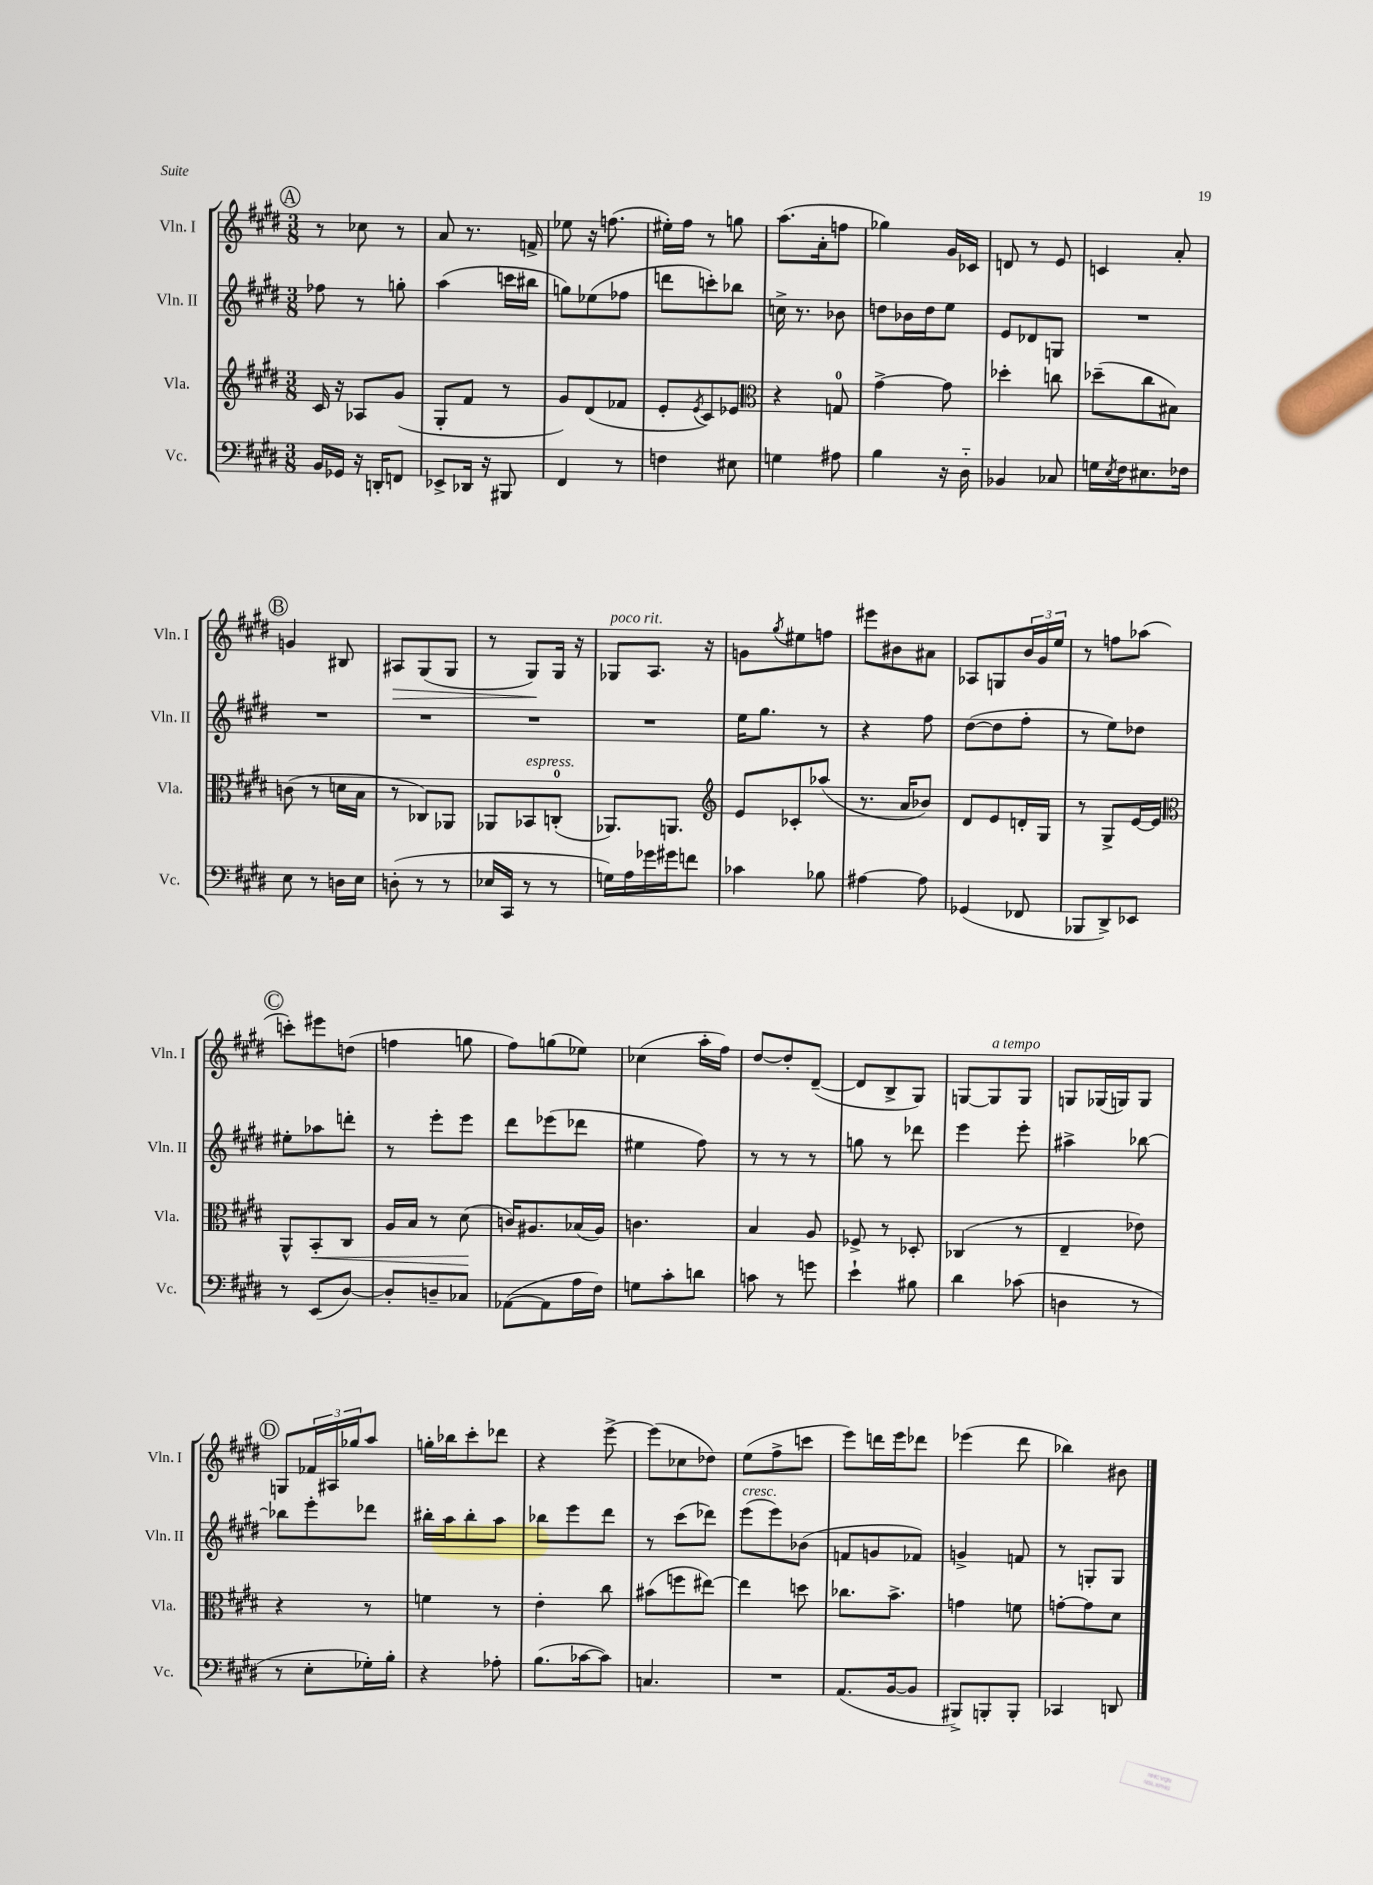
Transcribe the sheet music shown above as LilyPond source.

<<
\new StaffGroup <<
\new Staff = "s0" \with { instrumentName = "Vln. I" shortInstrumentName = "Vln. I" } {
    \clef treble \key e \major \numericTimeSignature \time 3/8
    \mark \markup { \circle "A" } r8 ces''8 r8 |
    a'8 r8. f'16-> |
    ees''8 r16 f''8.( |
    eis''16-.) fis''16 r8 g''8 |
    a''8.( a'16-. f''8 |
    ges''4) gis'16 ces'16 |
    d'8 r8 e'8 |
    c'4 a'8-. |
    \mark \markup { \circle "B" } g'4 bis8 |
    ais8\> gis8( gis8 |
    r8 gis8\!) gis16 r16 |
    ges8^\markup { \italic "poco rit." } a8. r16 |
    g'8 \acciaccatura { gis''8 } eis''8 f''8 |
    eis'''8 bis'8 ais'8 |
    aes8 g8 \tuplet 3/2 { b'16 gis'16 e''16 } |
    r8 f''8 aes''8( |
    \mark \markup { \circle "C" } c'''8-.) eis'''8 d''8( |
    f''4 g''8 |
    fis''8) g''8( ees''8) |
    ces''4( a''16-. fis''16) |
    dis''8~ dis''8-. dis'8~--( |
    dis'8 b8-> gis8) |
    g8~ g8^\markup { \italic "a tempo" } g8 |
    g8 ges16( g16) g8 |
    \mark \markup { \circle "D" } g8 \tuplet 3/2 { fes'16 ais16 ges''16 } a''8 |
    g''16-. bes''16 cis'''8-. des'''8 |
    r4 e'''8~-> |
    e'''8( ces''8 des''8) |
    e''8( fis''8-> c'''8 |
    e'''8) d'''16 e'''16 des'''8 |
    ees'''4( dis'''8 |
    bes''4) bis'8 \bar "|." |
}
\new Staff = "s1" \with { instrumentName = "Vln. II" shortInstrumentName = "Vln. II" } {
    \clef treble \key e \major \numericTimeSignature \time 3/8
    \mark \markup { \circle "A" } fes''8 r8 g''8-. |
    a''4( c'''16 bis''16 |
    g''8) ees''8( fes''8 |
    d'''8 c'''8-.) bes''8 |
    c''16-> r8. bes'8 |
    d''8 bes'16 d''16 e''8 |
    e'8 des'8 g8 |
    R4. |
    \mark \markup { \circle "B" } R4. |
    R4. |
    R4. |
    R4. |
    e''16 gis''8. r8 |
    r4 fis''8 |
    dis''8~( dis''8 fis''8-. |
    r8 e''8) des''8 |
    \mark \markup { \circle "C" } eis''8-. aes''8 d'''8-. |
    r8 e'''8-. e'''8 |
    dis'''8 ees'''8( des'''8 |
    eis''4 fis''8) |
    r8 r8 r8 |
    g''8 r8 des'''8 |
    e'''4 e'''8-. |
    ais''4-> bes''8~ |
    \mark \markup { \circle "D" } bes''8 e'''8-. des'''8 |
    bis''16-. a''16 bis''8-. a''8 |
    bes''8 e'''8 dis'''8 |
    r8 cis'''8( des'''8) |
    e'''8^\markup { \italic "cresc." }( e'''8) bes'8( |
    f'8 g'8 fes'8) |
    g'4-> f'8 |
    r8 g8-. g8 \bar "|." |
}
\new Staff = "s2" \with { instrumentName = "Vla." shortInstrumentName = "Vla." } {
    \clef treble \key e \major \numericTimeSignature \time 3/8
    \mark \markup { \circle "A" } cis'16 r16 aes8 gis'8( |
    gis8-. fis'8 r8 |
    gis'8) dis'8( fes'8 |
    e'8-. \acciaccatura { e'8 } cis'8) ees'8 |
    \clef alto r4 g8-0 |
    gis'4~-> gis'8 |
    des''4-. c''8 |
    des''8--( cis''8 bis8) |
    \mark \markup { \circle "B" } c'8( r8 d'16 b16 |
    r8 ces8) aes,8 |
    aes,8 bes,8^\markup { \italic "espress." } c8-0-.( |
    aes,8.) a,8. |
    \clef treble e'8 ces'8-. aes''8( |
    r8. a'16 bes'8) |
    dis'8 e'8 d'16-. gis16 |
    r8 gis8-> e'16~ e'16 |
    \mark \markup { \circle "C" } \clef alto a,8-^ b,8-.\< cis8 |
    a16 b16 r8 dis'8\!( |
    c'16) ais8. bes16( ais16) |
    c'4. |
    b4 a8 |
    fes8-> r8 des8-. |
    ces4( r8 |
    e4-- ees'8) |
    \mark \markup { \circle "D" } r4 r8 |
    f'4 r8 |
    e'4-. cis''8 |
    bis'8( f''8 eis''8~) |
    eis''4 d''8 |
    ces''8. b'8.-> |
    g'4 f'8 |
    g'8~-. g'8 dis'8 \bar "|." |
}
\new Staff = "s3" \with { instrumentName = "Vc." shortInstrumentName = "Vc." } {
    \clef bass \key e \major \numericTimeSignature \time 3/8
    \mark \markup { \circle "A" } b,16 ges,16 r16 d,16-. f,8 |
    ees,8-> des,16 r16 bis,,8 |
    fis,4 r8 |
    f4 eis8 |
    g4 ais8 |
    b4 r16 dis16-_ |
    bes,4 ces8 |
    g16 \acciaccatura { e8 } fis16 eis8. fes16 |
    \mark \markup { \circle "B" } e8 r8 d16 e16 |
    d8-.( r8 r8 |
    ees16 cis,16 r8 r8 |
    g16) a16 ges'16 gis'16 f'8 |
    ces'4 bes8 |
    ais4~ ais8 |
    ges,4( fes,8 |
    bes,,8 dis,8->) ees,8 |
    \mark \markup { \circle "C" } r8 e,8( dis8~) |
    dis8-. d8-- ces8 |
    aes,8~( aes,8 a16 fis16) |
    g8 cis'8-. d'8 |
    c'8 r8 g'8 |
    e'4-! bis8 |
    dis'4 ces'8( |
    d4 r8 |
    \mark \markup { \circle "D" } r8 e8-. ges16-.) b16-. |
    r4 aes8-. |
    b8.( ces'16~ ces'8) |
    c4. |
    R4. |
    a,8.( b,16~ b,8 |
    bis,,8->) b,,8-. b,,8-. |
    ces,4 d,8 \bar "|." |
}
>>
>>
\layout { \context { \Score \remove "Bar_number_engraver" } }
